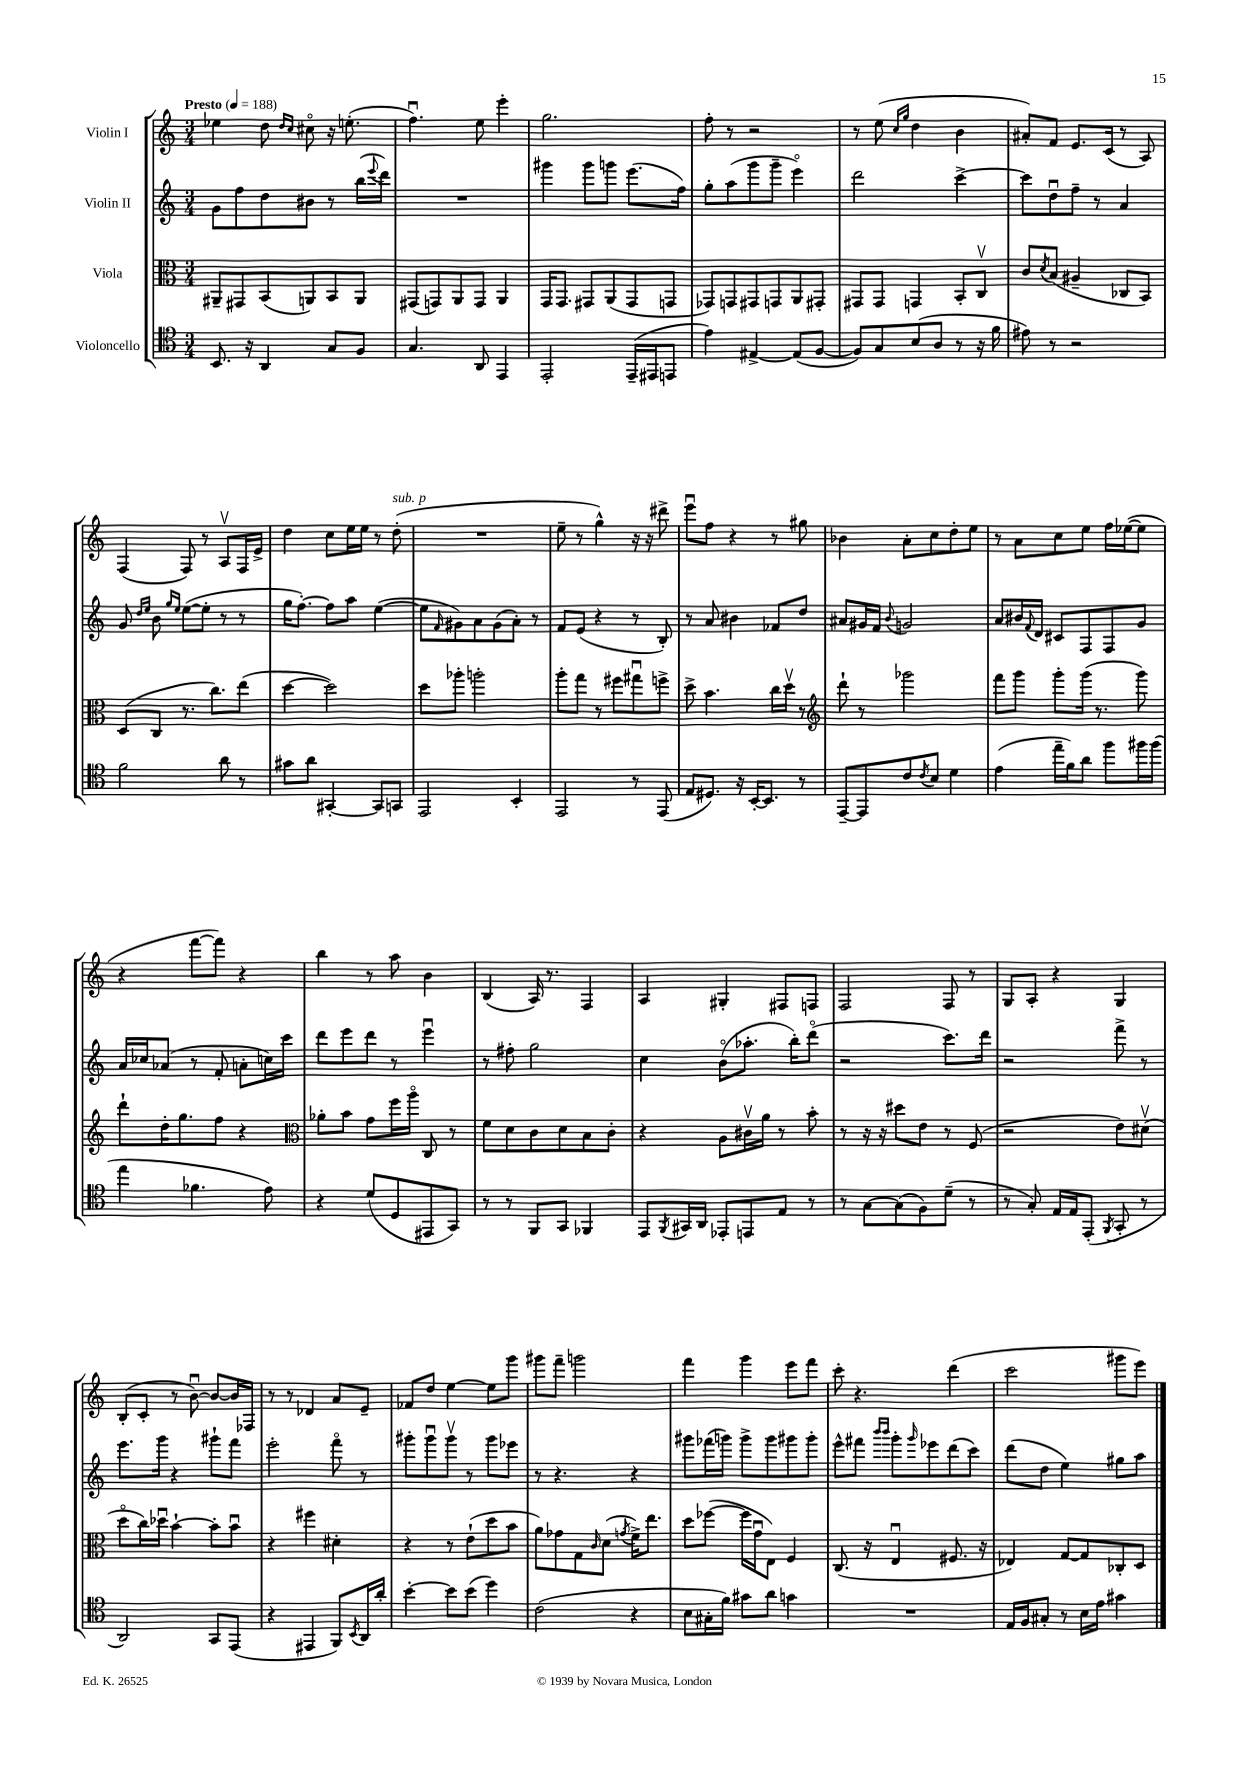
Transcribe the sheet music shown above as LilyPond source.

<<
\new StaffGroup <<
\new Staff = "s0" \with { instrumentName = "Violin I" } {
    \clef treble \key c \major \numericTimeSignature \time 3/4 \tempo "Presto" 4 = 188
    ees''4 d''8 \grace { d''16 c''16 } cis''8\flageolet r16 e''8.-.( |
    f''4.\downbow) e''8 e'''4-. |
    g''2. |
    f''8-. r8 r2 |
    r8 e''8( \grace { c''16 g''16 } d''4 b'4 |
    ais'8-.) f'8 e'8. c'16( r8 a8) |
    f4( f8) r8 a8\upbow f16 e'16-> |
    d''4 c''8 e''16 e''16 r8 d''8-.^\markup { \italic "sub. p" }( |
    R2. |
    e''8-- r8 g''4-^) r16 r16 dis'''8-> |
    e'''8\downbow f''8 r4 r8 gis''8 |
    bes'4 a'8-. c''8 d''8-. e''8 |
    r8 a'8 c''8 e''8 f''16 ees''16~( ees''8 |
    r4 f'''8~ f'''8) r4 |
    b''4 r8 a''8 b'4 |
    b4( a16) r8. f4 |
    a4 gis4-. fis8 f8 |
    f2 f8 r8 |
    g8 a8-. r4 g4 |
    b8-.( c'8-. r8 b'8~\downbow) b'8~ b'16 fes16 |
    r8 r8 des'4 a'8 e'8-- |
    fes'8 d''8 e''4~ e''8 g'''8 |
    gis'''8 f'''8-- g'''2 |
    f'''4 g'''4 e'''8 f'''8 |
    c'''8-. r4. d'''4( |
    c'''2 gis'''8 e'''8) \bar "|." |
}
\new Staff = "s1" \with { instrumentName = "Violin II" } {
    \clef treble \key c \major \numericTimeSignature \time 3/4
    g'8 f''8 d''8 bis'8 r8 b''16( \appoggiatura { e'''8 } d'''16) |
    R2. |
    gis'''4 gis'''8 g'''8 e'''8.( f''16) |
    g''8-. a''8( g'''8 g'''8-- e'''4\flageolet) |
    d'''2 c'''4~-> |
    c'''8 d''8\downbow f''8-- r8 a'4 |
    g'8 \grace { d''16 e''16 } b'8 \grace { g''16 e''16 } e''8~( e''8-. r8 r8 |
    g''16 f''8.~-.) f''8 a''8 e''4~( |
    e''8 \grace { f'16 } gis'8) a'8 gis'8( a'8-.) r8 |
    f'8 e'8( r4 r8 b8-.) |
    r8 a'8 bis'4 fes'8 d''8 |
    ais'8 gis'16 f'16 \appoggiatura { b'8 } g'2 |
    a'8 bis'16 \appoggiatura { f'8 } d'16 cis'8 f8 f8 g'8 |
    a'16 ces''16 aes'8( r8 f'8-. a'8-. c''16) c'''16 |
    d'''8 e'''8 d'''8 r8 e'''4\downbow |
    r8 fis''8-. g''2 |
    c''4 b'8\flageolet( aes''8.-. b''16-.) d'''8\flageolet( |
    r2 c'''8.) d'''16 |
    r2 f'''8-> r8 |
    e'''8. g'''16 r4 gis'''8-! f'''8 |
    e'''2-. f'''8\flageolet r8 |
    gis'''8-. gis'''8\downbow gis'''8\upbow r8 gis'''8 ees'''8 |
    r8 r4. r4 |
    gis'''8 fes'''16( g'''16) g'''8-> g'''8 gis'''8 gis'''8-. |
    e'''8-^ fis'''8 \grace { b'''16 b'''16 } g'''8-. \grace { g'''16 } ees'''8 d'''8( c'''8) |
    d'''8( d''8 e''4) gis''8 a''8 \bar "|." |
}
\new Staff = "s2" \with { instrumentName = "Viola" } {
    \clef alto \key c \major \numericTimeSignature \time 3/4
    ais,8-- gis,8 b,8( a,8) b,8 a,8 |
    gis,8( g,8) a,8 g,8 a,4 |
    g,16 g,8. gis,8 a,8( gis,8 g,8 |
    ges,8) g,8 gis,8 g,8 a,8 gis,8-. |
    gis,8 gis,8 g,4 b,8-. c8\upbow |
    c'8 \acciaccatura { d'8 } b8( ais4-- ces8 b,8) |
    d8( c8 r8. c''8.) e''8( |
    d''4~ d''2) |
    d''8 aes''8-. a''2-. |
    a''8-. g''8 r8 fis''8 gis''8\downbow f''8-> |
    d''8-> b'4. c''16 d''16\upbow r8 |
    \clef treble d'''8-! r8 ges'''2 |
    f'''8 g'''8 g'''8-. g'''16( r8. g'''8) |
    d'''8-! d''16-. g''8. f''8 r4 |
    \clef alto aes'8-. b'8 g'8 f''16 a''16\flageolet c8 r8 |
    f'8 d'8 c'8 d'8 b8 c'8-. |
    r4 a8 cis'16\upbow a'16 r8 b'8-. |
    r8 r16 r16 dis''8 e'8 r8 f8( |
    r2 e'8) dis'8\upbow( |
    d''8\flageolet c''16) des''16\downbow b'4~-! b'8-. b'8\downbow |
    r4 fis''4 dis'4-. |
    r4 r8 e'8-!( d''8 b'8 |
    a'8) ges'8 g8 \grace { c'16 } d'8( \acciaccatura { g'8 } f'16->) e''8. |
    d''8 fes''8~( fes''16 g'16\downbow e8) f4 |
    c8.( r16 e4\downbow fis8. r16 |
    ees4) g8~ g8 ces8-. d8 \bar "|." |
}
\new Staff = "s3" \with { instrumentName = "Violoncello" } {
    \clef tenor \key c \major \numericTimeSignature \time 3/4
    b,8. r16 a,4 g8 f8 |
    g4. a,8 e,4 |
    e,2-. e,16--( eis,16 e,8 |
    e'4) eis4~-> eis8( f8~ |
    f8) g8 b8( a8 r8 r16 f'16 |
    eis'8) r8 r2 |
    f'2 a'8 r8 |
    gis'8 a'8 gis,4~-. gis,8 g,8 |
    e,2 b,4-. |
    e,2 r8 e,8( |
    e8 dis8.) r16 b,16~-. b,8. r8 |
    e,8~-- e,8 c'8 \acciaccatura { c'8 } b8 d'4 |
    e'4( e''16-- f'16) a'8 f''8 fis''16 fis''16( |
    e''4 fes'4. e'8) |
    r4 d'8( d8 eis,8 g,8) |
    r8 r8 f,8 g,8 fes,4 |
    e,8 \acciaccatura { f,8 } gis,16 a,16 ees,8-. e,8 e8 r8 |
    r8 g8~ g8( f8) d'8--( r8 |
    r8 g8-.) e16 e16 e,8-.( \acciaccatura { f,8 } g,8-. r8 |
    a,2) g,8 e,8( |
    r4 eis,4 f,8) \acciaccatura { b,8 } a,16 a'16-. |
    b'4~-. b'8 b'8( d''4) |
    c'2( r4 |
    b8 gis16-. f'16) gis'8 a'8 g'4 |
    R2. |
    e16 f16 gis8-. r8 b16 e'16 gis'4 \bar "|." |
}
>>
>>
\layout { \context { \Score \remove "Bar_number_engraver" } }
